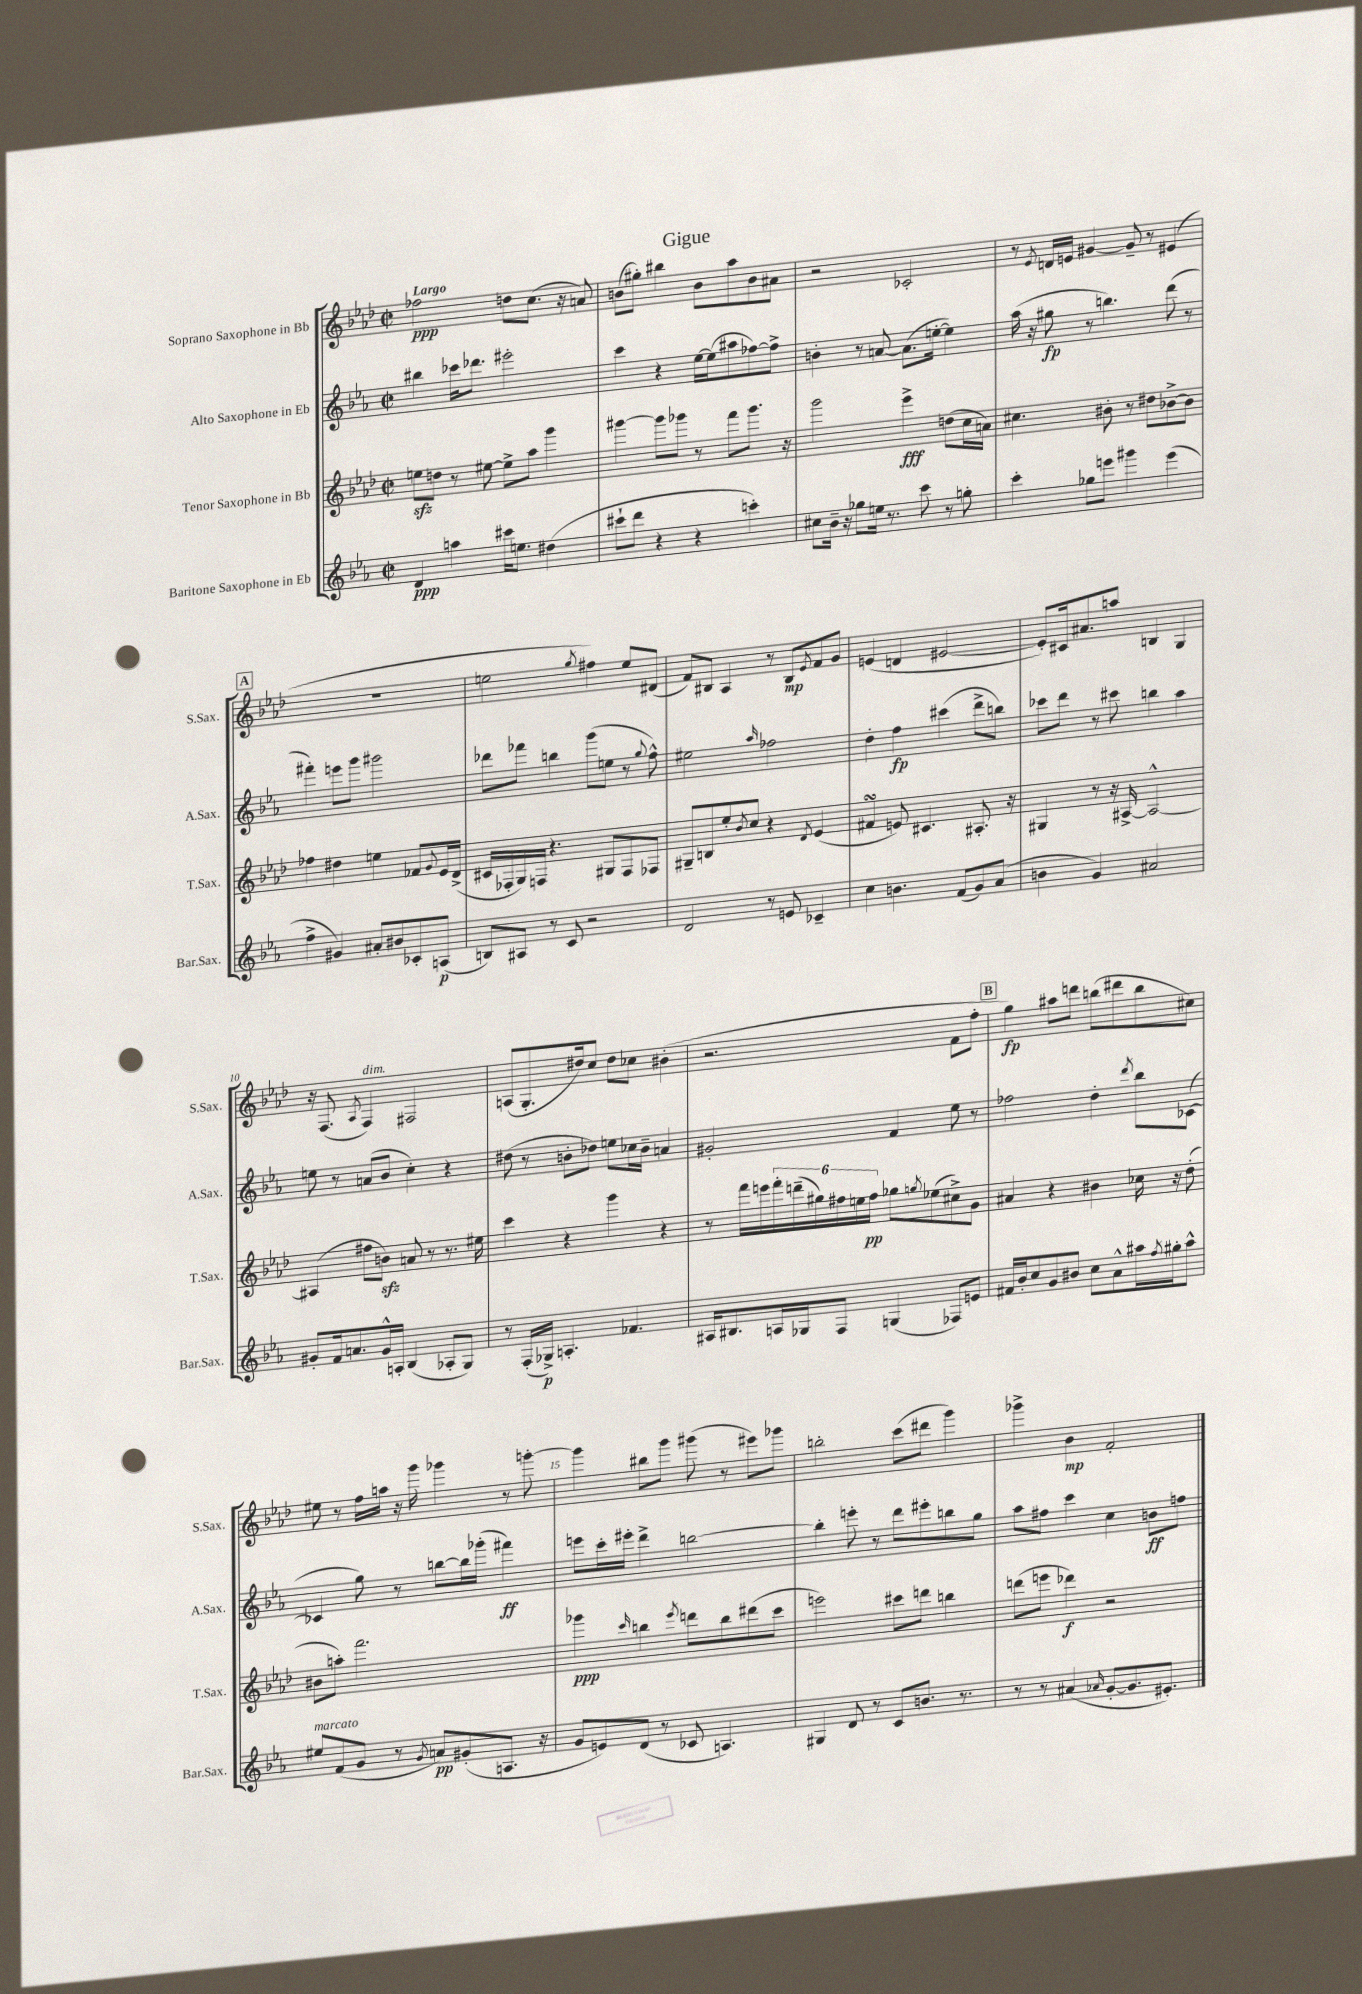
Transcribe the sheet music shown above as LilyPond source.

\header { title = "Gigue" }
<<
\new StaffGroup <<
\new Staff = "s0" \with { instrumentName = "Soprano Saxophone in Bb" shortInstrumentName = "S.Sax." } {
    \clef treble \key aes \major \defaultTimeSignature \time 2/2 \tempo "Largo"
    fes''2\ppp d''8 c''8.( r16 a'8) |
    b'8( gis''8-.) bis''4 b'8 aes''8 b'8 ais'8 |
    r2 ces'2-. |
    r8 \acciaccatura { ees'8 } d'16 e'16 gis'4~ gis'8-- r8 eis'4( |
    \mark \markup { \box "A" } R1 |
    e''2 \acciaccatura { g''8 } fis''4) e''8 dis'8( |
    f'8) bis8 aes4 r8 bis8\mp \acciaccatura { ees'8 } f'8 g'8 |
    e'4( d'4 eis'2~ |
    eis'8-.) cis'16 ais'8. a''8 b4 g4 |
    r16 f8.( \acciaccatura { aes8 } f4^\markup { \italic "dim." }) fis2 |
    a8( g8.-. dis''16) c''8 dis''8 ces''8 bis'4-.( |
    r2. f'8 f''8-. |
    \mark \markup { \box "B" } g''4\fp) ais''8 d'''8 b''8( dis'''8 b''8 cis''8) |
    eis''8 r8 f''16 a''16 r16 g'''16 ges'''4 r8 g'''8~-. |
    g'''4 bis''8 g'''8 gis'''8( r8 eis'''8) ges'''8 |
    b''2-. c'''8( dis'''8 g'''4) |
    ges'''4-> bes'4\mp f'2-. \bar "|." |
}
\new Staff = "s1" \with { instrumentName = "Alto Saxophone in Eb" shortInstrumentName = "A.Sax." } {
    \clef treble \key ees \major \defaultTimeSignature \time 2/2
    bis''4 ces'''16 des'''8. eis'''2-. |
    c'''4 r4 ees''16~ ees''16( ais''8 fes''8~) fes''8-> |
    b'4-. r8 a'8~ a'8.( e''16~-. e''4) |
    aes''16( r16 gis''8\fp r8 b''4.) d'''8( r8 |
    \mark \markup { \box "A" } fis'''4-.) e'''8 g'''8 gis'''2 |
    des'''8 fes'''8 b''4 g'''8( e''8 r8 \appoggiatura { g''8 } f''8-^) |
    eis''2 \grace { aes''16 } fes''2 |
    d''4-. f''4\fp cis'''4( d'''8-> b''8) |
    ces'''8 d'''8 r8 cis'''8 b''4 aes''4 |
    e''8 r8 a'8( bes'8 c''4-.) r4 |
    dis''8( r8 b'8-. des''8) e''8 ces''16 b'16-- a'4 |
    gis'2-. f'4 ees''8 r8 |
    \mark \markup { \box "B" } fes''2 d''4-. \acciaccatura { d'''8 } bes''8 ces'8~( |
    ces'4 g''8) r8 b''8~ b''16 ges'''16-.( fis'''4\ff) |
    e'''8 c'''16-. eis'''16-. d'''4-> b''2~ |
    b''4-. e'''8-. r8 d'''8 eis'''8-. b''8 g''8 |
    aes''8 fis''8 c'''4 c''4 b'8\ff f''8 \bar "|." |
}
\new Staff = "s2" \with { instrumentName = "Tenor Saxophone in Bb" shortInstrumentName = "T.Sax." } {
    \clef treble \key aes \major \defaultTimeSignature \time 2/2
    e''8\sfz d''8 r8 eis''8~ eis''8-> aes''8 g'''4 |
    gis'''4~ gis'''8 ges'''8 r8 f'''8 ges'''8. r16 |
    g'''2 ees'''4->\fff d''8( c''16 a'16) |
    cis''4. bis'8-. r8 dis''8 bes'8~-> bes'8 |
    \mark \markup { \box "A" } fes''4 dis''4 e''4 fes'8 \appoggiatura { g'8 } ees'16 des'16->( |
    cis'16 fes16-. g16) f16 r4. gis8 f8 fes8 |
    gis8-- b8 ees''8-. \acciaccatura { bes'8 } c''8 r4 \acciaccatura { des'8 } ees'4( |
    fis'4\turn e'8) cis'4. ais8.-. r16 |
    gis4 r8 r16 ais16~-> ais2~-^ |
    ais4( fis''8 b'8\sfz) a'8 r8 r8. eis''16 |
    c'''4 r4 g'''4 r4 |
    r8 f'''16 e'''16 \tuplet 6/4 { f'''16-. d'''16--( gis''16) fis''16 e''16 fis''16\pp } ges''8 \acciaccatura { g''8 } ees''8( cis''8->) g'8 |
    \mark \markup { \box "B" } ais'4 r4 bis'4 ces''16 r16 des''8-.( |
    bis'8 a''8-.) f'''2. |
    ges'''4\ppp \grace { c'''16 } b''4 \acciaccatura { ees'''8 } d'''8 b''8 dis'''8( c'''8 |
    e'''2) cis'''8 d'''8 b''4 |
    d'''8( e'''8 des'''4\f) r2 \bar "|." |
}
\new Staff = "s3" \with { instrumentName = "Baritone Saxophone in Eb" shortInstrumentName = "Bar.Sax." } {
    \clef treble \key ees \major \defaultTimeSignature \time 2/2
    d'4\ppp a''4 cis'''16 e''8. dis''4( |
    cis'''8-! d'''8 r4 r4 c'''4-.) |
    cis''8 bes'16-- r16 ges''8 e''16 r8. c'''8 r8 g''8-. |
    c'''4-. ges''8 e'''8 gis'''4 e'''4( |
    \mark \markup { \box "A" } f''4-> gis'4) ais'8-. bis'8 ces'8-. a8\p( |
    b8) ais8 r8 c'8 r2 |
    d'2 r8 e'8 ces'4-- |
    c''4 b'4. f'8( g'8) aes'8( |
    b'4 g'4) ais'2 |
    gis'8-. f'16 a'8. gis'16-^ a16-. bes4( aes8-. g8) |
    r8 f16-.( ges16->\p) a4.-. fes'4. |
    ais16 bis8. a16 ges16 f8 g4( fes8) e'8 |
    \mark \markup { \box "B" } fis'16 bes'16-. c''8 g'8 bis'8 c''8 aes'8-^ ais''16 \acciaccatura { f''8 } gis''16-. ais''8-^ |
    eis''8^\markup { \italic "marcato" } f'8( g'8 r8 \acciaccatura { g'8 } a'8\pp) gis'8-.( a8. r16 |
    g'8 e'8) d'8( r8 ces'8 a4.) |
    gis4 d'8 r8 c'8 b'8. r8. |
    r8 r8 ais'4( \grace { aes'16 } g'8~-. g'8. eis'8.-.) \bar "|." |
}
>>
>>
\layout { \context { \Score \override BarNumber.break-visibility = ##(#f #t #t) barNumberVisibility = #(every-nth-bar-number-visible 5) } }
